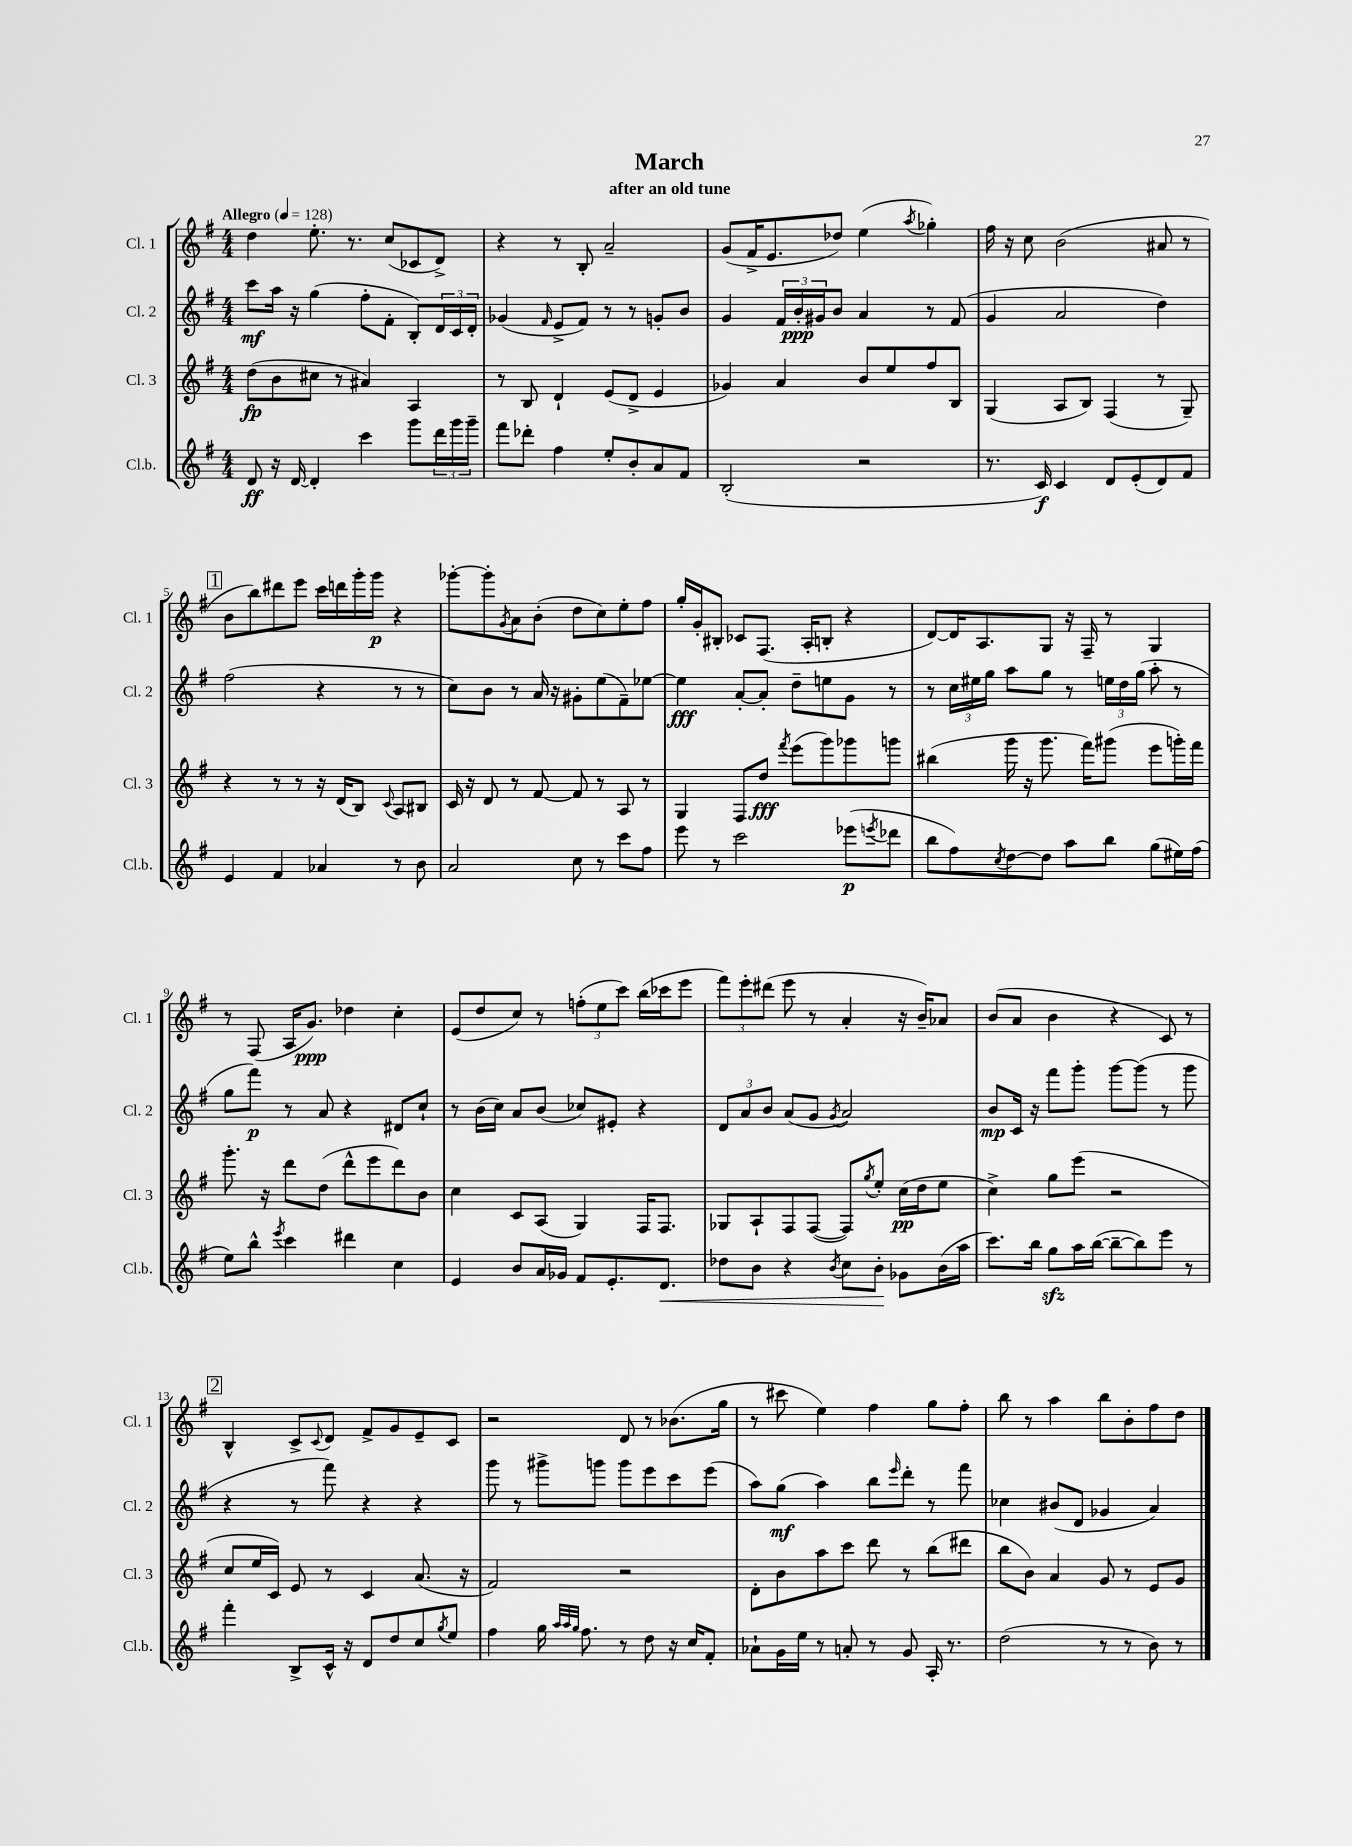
\header { title = "March" subtitle = "after an old tune" }
<<
\new StaffGroup <<
\new Staff = "s0" \with { instrumentName = "Cl. 1" shortInstrumentName = "Cl. 1" } {
    \clef treble \key g \major \numericTimeSignature \time 4/4 \tempo "Allegro" 4 = 128
    d''4 e''8.-. r8. c''8( ces'8 d'8->) |
    r4 r8 b8-. a'2-- |
    g'8( fis'16-> e'8. des''8) e''4( \acciaccatura { a''8 } ges''4-.) |
    fis''16 r16 c''8 b'2( ais'8 r8 |
    \mark \markup { \box "1" } b'8 b''8) dis'''8 e'''8 c'''16 d'''16 g'''16-. g'''16\p r4 |
    ges'''8~-. ges'''8-. \acciaccatura { g'8 } a'8 b'8-.( d''8 c''8) e''8-. fis''8 |
    g''16-. g'16-. bis8-. ces'8 fis8.( a16-. b8-. r4 |
    d'8~) d'16 a8. g8 r16 fis16-- r8 g4 |
    r8 fis8( a16 g'8.\ppp) des''4 c''4-. |
    e'8( d''8 c''8) r8 \tuplet 3/2 { f''8-.( e''8 c'''8) } b''16( ces'''16 e'''8 |
    \tuplet 3/2 { fis'''8) e'''8-. dis'''8( } e'''8 r8 a'4-. r16 b'16--) aes'8 |
    b'8( a'8 b'4 r4 c'8) r8 |
    \mark \markup { \box "2" } b4-^ c'8-> \appoggiatura { c'8 } d'8 fis'8-> g'8 e'8-- c'8 |
    r2 d'8 r8 bes'8.( g''16 |
    r8 cis'''8 e''4) fis''4 g''8 fis''8-. |
    b''8 r8 a''4 b''8 b'8-. fis''8 d''8 \bar "|." |
}
\new Staff = "s1" \with { instrumentName = "Cl. 2" shortInstrumentName = "Cl. 2" } {
    \clef treble \key g \major \numericTimeSignature \time 4/4
    c'''8\mf a''16 r16 g''4( fis''8-. fis'8-. b8-.) \tuplet 3/2 { d'16 c'16 d'16-. } |
    ges'4( \grace { fis'16 } e'8-> fis'8) r8 r8 g'8-. b'8 |
    g'4 \tuplet 3/2 { fis'16 b'16-.\ppp gis'16 } b'8 a'4 r8 fis'8( |
    g'4 a'2 d''4) |
    \mark \markup { \box "1" } fis''2( r4 r8 r8 |
    c''8) b'8 r8 a'16 r16 gis'8-. e''8( fis'8--) ees''8~ |
    ees''4\fff a'8~-. a'8-. d''8-- e''8 g'8 r8 |
    r8 \tuplet 3/2 { c''16 eis''16 g''16 } a''8 g''8 r8 \tuplet 3/2 { e''16 d''16 g''16( } a''8-. r8 |
    g''8 fis'''8\p) r8 a'8 r4 dis'8 c''8-! |
    r8 b'16( c''16) a'8 b'8( ces''8) eis'8-. r4 |
    \tuplet 3/2 { d'8 a'8 b'8 } a'8( g'8 \acciaccatura { g'8 } a'2) |
    b'8\mp c'16 r16 fis'''8 g'''8-. g'''8~ g'''8( r8 g'''8 |
    \mark \markup { \box "2" } r4 r8 fis'''8) r4 r4 |
    g'''8 r8 gis'''8-> g'''8 g'''8 e'''8 c'''8 e'''8( |
    a''8) g''8\mf( a''4) b''8 \grace { e'''16 } d'''8-. r8 fis'''8 |
    ces''4 bis'8( d'8 ges'4 a'4) \bar "|." |
}
\new Staff = "s2" \with { instrumentName = "Cl. 3" shortInstrumentName = "Cl. 3" } {
    \clef treble \key g \major \numericTimeSignature \time 4/4
    d''8\fp( b'8 cis''8 r8 ais'4) a4 |
    r8 b8 d'4-! e'8( d'8-> e'4 |
    ges'4) a'4 b'8 e''8 fis''8 b8 |
    g4( a8 b8) fis4( r8 g8--) |
    \mark \markup { \box "1" } r4 r8 r8 r16 d'16( b8) \appoggiatura { c'8 } a8 bis8 |
    c'16 r16 d'8 r8 fis'8~ fis'8 r8 a8 r8 |
    g4 fis8 d''8\fff \acciaccatura { fis'''8 } e'''8( g'''8) ges'''8 g'''8 |
    bis''4( g'''16 r16 g'''8. fis'''16) gis'''8( e'''8 g'''16-.) fis'''16 |
    g'''8.-. r16 d'''8 d''8( d'''8-^ e'''8 d'''8) b'8 |
    c''4 c'8 a8( g4) fis16 fis8. |
    ges8 a8-! fis8 fis8~( fis8) \acciaccatura { g''8 } e''8-. c''16\pp( d''16 e''8 |
    c''4->) g''8 e'''8( r2 |
    \mark \markup { \box "2" } c''8 e''16 c'16) e'8 r8 c'4 a'8.( r16 |
    fis'2) r2 |
    d'8-. b'8 a''8 c'''8 d'''8 r8 b''8( dis'''8 |
    b''8 b'8) a'4 g'8 r8 e'8 g'8 \bar "|." |
}
\new Staff = "s3" \with { instrumentName = "Cl.b." shortInstrumentName = "Cl.b." } {
    \clef treble \key g \major \numericTimeSignature \time 4/4
    d'8\ff r16 d'16~ d'4-. c'''4 g'''8 \tuplet 3/2 { d'''16 g'''16 g'''16-- } |
    fis'''8 des'''8-. fis''4 e''8-. b'8-. a'8 fis'8 |
    b2-.( r2 |
    r8. c'16\f) c'4 d'8 e'8-.( d'8) fis'8 |
    \mark \markup { \box "1" } e'4 fis'4 aes'4 r8 b'8 |
    a'2 c''8 r8 c'''8 fis''8 |
    e'''8 r8 c'''2 ees'''8\p( \acciaccatura { e'''8 } des'''8 |
    b''8 fis''8) \acciaccatura { c''8 } d''8~ d''8 a''8 b''8 g''8( eis''16) fis''16( |
    e''8) b''8-^ \acciaccatura { e'''8 } c'''4 dis'''4 c''4 |
    e'4 b'8 a'16 ges'16 fis'8 e'8.-. d'8.\< |
    des''8 b'8 r4 \acciaccatura { b'8 } c''8 b'8-.\! ges'8 b'16( a''16 |
    c'''8.) b''16 g''8\sfz a''16 b''16~( b''8~-- b''8) e'''8 r8 |
    \mark \markup { \box "2" } fis'''4-. b8-> c'16-^ r16 d'8 d''8 c''8 \acciaccatura { g''8 } e''8 |
    fis''4 g''16 \grace { a''32 a''32 g''32 } fis''8. r8 d''8 r16 c''16 fis'8-. |
    aes'8-! g'16 e''16 r8 a'8-. r8 g'8 a16-. r8. |
    d''2( r8 r8 b'8) r8 \bar "|." |
}
>>
>>
